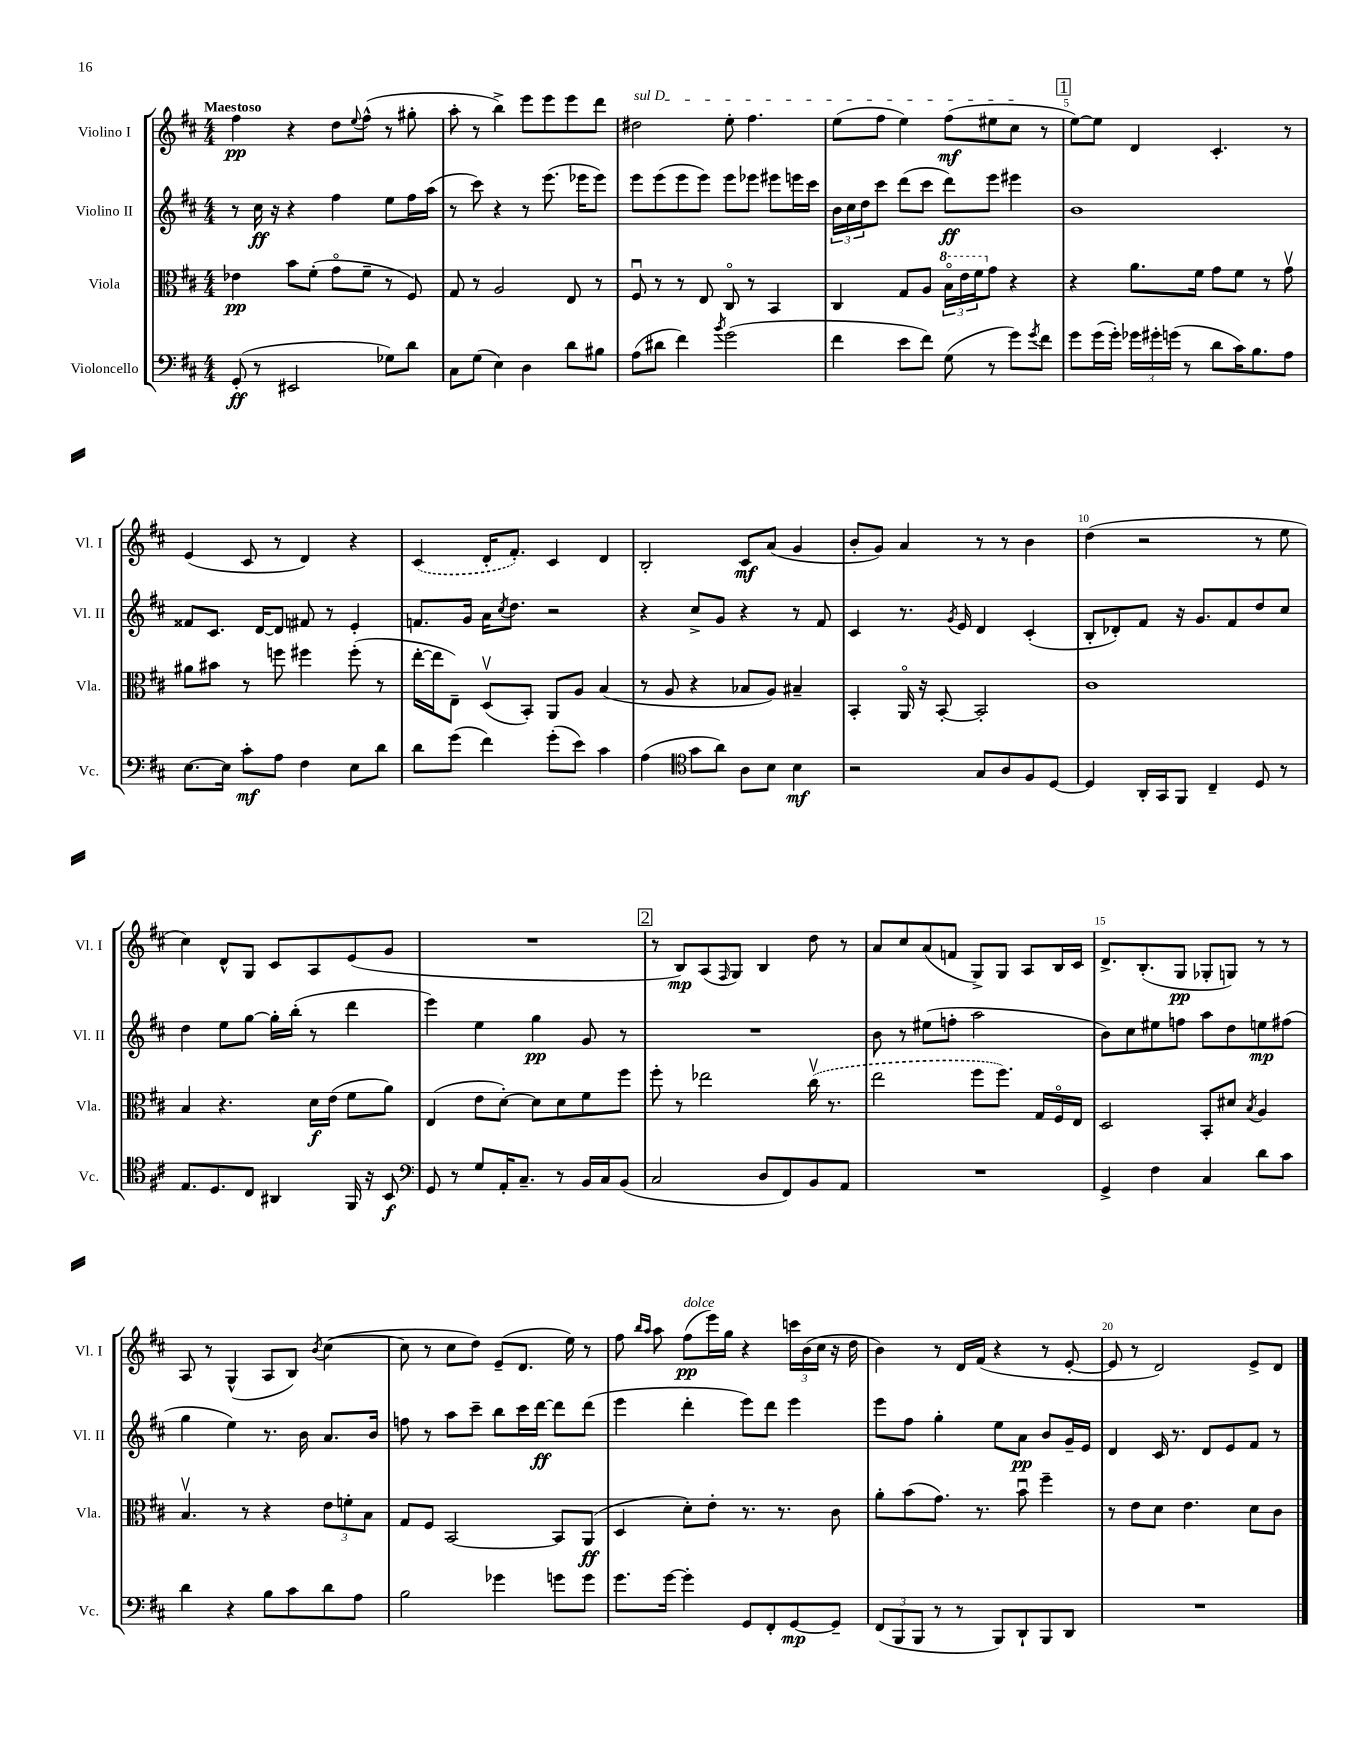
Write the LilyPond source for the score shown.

<<
\new StaffGroup <<
\new Staff = "s0" \with { instrumentName = "Violino I" shortInstrumentName = "Vl. I" } {
    \clef treble \key d \major \numericTimeSignature \time 4/4 \tempo "Maestoso"
    fis''4\pp r4 d''8 \appoggiatura { e''8 } fis''8-^( r8 gis''8-. |
    a''8-. r8 b''4->) e'''8 e'''8 e'''8 d'''8 |
    \once \override TextSpanner.bound-details.left.text = \markup { \italic "sul D" } dis''2\startTextSpan e''8-. fis''4. |
    e''8( fis''8 e''4) fis''8\mf( eis''8 cis''8\stopTextSpan r8 |
    \mark \markup { \box "1" } e''8~) e''8 d'4 cis'4.-. r8 |
    e'4( cis'8 r8 d'4) r4 |
    \once \slurDashed cis'4( d'16-. fis'8.-.) cis'4 d'4 |
    b2-. cis'8\mf a'8( g'4 |
    b'8-. g'8) a'4 r8 r8 b'4 |
    d''4( r2 r8 e''8 |
    cis''4) d'8-^ g8 cis'8 a8 e'8( g'8 |
    R1 |
    \mark \markup { \box "2" } r8 b8\mp) a8( \grace { fis16 } g8) b4 d''8 r8 |
    a'8 cis''8 a'8( f'8 g8->) g8 a8 b16 cis'16 |
    d'8.-> b8.-.( g8\pp ges8-. g8) r8 r8 |
    a8 r8 g4-^( a8 b8) \acciaccatura { b'8 } cis''4~( |
    cis''8 r8 cis''8 d''8) e'8--( d'8. e''16) r8 |
    fis''8 \grace { b''16 a''16 } a''8 fis''8\pp^\markup { \italic "dolce" }( e'''16) g''16 r4 \tuplet 3/2 { c'''16 b'16( cis''16 } r16 d''16 |
    b'4) r8 d'16 fis'16( r4 r8 e'8~-. |
    e'8 r8 d'2) e'8-> d'8 \bar "|." |
}
\new Staff = "s1" \with { instrumentName = "Violino II" shortInstrumentName = "Vl. II" } {
    \clef treble \key d \major \numericTimeSignature \time 4/4
    r8 cis''16\ff r16 r4 fis''4 e''8 fis''16 a''16( |
    r8 cis'''8) r4 r8 e'''8.( ees'''16 ees'''8) |
    e'''8 e'''8( e'''8 e'''8) e'''8 ees'''8 eis'''8 e'''16 cis'''16 |
    \tuplet 3/2 { b'16 cis''16 d''16 } cis'''8 d'''8( cis'''8 d'''8\ff) e'''8 eis'''4 |
    \mark \markup { \box "1" } b'1 |
    fisis'8 cis'8. d'16~ d'8 fis'8 r8 e'4-. |
    f'8. g'16 a'16 \acciaccatura { cis''8 } d''8. r2 |
    r4 cis''8-> g'8 r4 r8 fis'8 |
    cis'4 r8. \acciaccatura { g'8 } e'16 d'4 cis'4-.( |
    b8-. des'8-.) fis'8 r16 g'8. fis'8 d''8 cis''8 |
    d''4 e''8 g''8~ g''16-. b''16-.( r8 d'''4 |
    e'''4) e''4 g''4\pp g'8 r8 |
    \mark \markup { \box "2" } R1 |
    b'8 r8 eis''8( f''8-. a''2 |
    b'8) cis''8 eis''8 f''8 a''8 d''8 e''8\mp fis''8( |
    g''4 e''4) r8. b'16 a'8. b'16 |
    f''8 r8 a''8 cis'''8-- b''8 cis'''16 d'''16~\ff d'''8 d'''8( |
    e'''4 d'''4-. e'''8) d'''8 e'''4 |
    e'''8 fis''8 g''4-. e''8 a'8\pp b'8 g'16-- e'16 |
    d'4 cis'16 r8. d'8 e'8 fis'8 r8 \bar "|." |
}
\new Staff = "s2" \with { instrumentName = "Viola" shortInstrumentName = "Vla." } {
    \clef alto \key d \major \numericTimeSignature \time 4/4
    ees'4\pp b'8 fis'8-.( g'8\flageolet fis'8-- r8 fis8) |
    g8 r8 a2 e8 r8 |
    fis8\downbow r8 r8 e8 cis8\flageolet r8 b,4 |
    cis4 g8 a8 \tuplet 3/2 { \ottava #1 b'16\flageolet e''16 fis''16 \ottava #0 } g'8 r4 |
    \mark \markup { \box "1" } r4 a'8. fis'16 g'8 fis'8 r8 g'8\upbow |
    ais'8 bis'8 r8 f''8 fis''4 fis''8-.( r8 |
    e''16~-. e''16 e8--) d8\upbow( b,8-.) a,8 a8 b4( |
    r8 a8 r4 bes8 a8) bis4-- |
    b,4-. a,16\flageolet r16 b,8~-. b,2-. |
    cis'1 |
    b4 r4. d'16\f e'16( fis'8 a'8) |
    e4( e'8 d'8~-.) d'8 d'8 fis'8 fis''8 |
    \mark \markup { \box "2" } fis''8-. r8 ees''2 \once \slurDashed cis''16\upbow( r8. |
    e''2 fis''8 fis''8.) g16 fis16\flageolet e16 |
    d2 b,8-. dis'8 \acciaccatura { b8 } a4 |
    b4.\upbow r8 r4 \tuplet 3/2 { e'8 f'8-. b8 } |
    g8 fis8 b,2~ b,8 a,8\ff( |
    d4 d'8-.) e'8-. r8. r8. cis'8 |
    a'8-. b'8( g'8.) r8. b'8\downbow fis''4-- |
    r8 e'8 d'8 e'4. d'8 cis'8 \bar "|." |
}
\new Staff = "s3" \with { instrumentName = "Violoncello" shortInstrumentName = "Vc." } {
    \clef bass \key d \major \numericTimeSignature \time 4/4
    g,8-.\ff( r8 eis,2 ges8) d'8 |
    cis8 g8( e4) d4 d'8 bis8 |
    a8( dis'8 fis'4) \acciaccatura { b'8 } g'2( |
    fis'4 e'8 fis'8) g8( r8 g'8) \acciaccatura { g'8 } fis'8 |
    \mark \markup { \box "1" } g'8 g'16( g'16-.) \tuplet 3/2 { ges'16 gis'16-. g'16( } r8 d'8 cis'16) b8. a8 |
    e8.~ e16 cis'8-.\mf a8 fis4 e8 d'8 |
    d'8 g'8( fis'4) g'8-.( e'8) cis'4 |
    a4( \clef tenor g'8 a'8) a8 b8 b4\mf |
    r2 g8 a8 fis8 d8~ |
    d4 a,16-. g,16 fis,8 cis4-- d8 r8 |
    e8. d8. cis8 ais,4 fis,16 r16 b,8\f |
    \clef bass g,8 r8 g8 a,16-. cis8.-- r8 b,16 cis16 b,8( |
    \mark \markup { \box "2" } cis2 d8 fis,8) b,8 a,8 |
    R1 |
    g,4-> fis4 cis4 d'8 cis'8 |
    d'4 r4 b8 cis'8 d'8 a8 |
    b2 ges'4 g'8 g'8 |
    g'8. g'16~ g'4-. g,8 fis,8-. g,8~\mp g,8-- |
    \tuplet 3/2 { fis,8( b,,8 b,,8 } r8 r8 b,,8) d,8-! b,,8 d,8 |
    R1 \bar "|." |
}
>>
>>
\layout { \context { \Score \override BarNumber.break-visibility = ##(#f #t #t) barNumberVisibility = #(every-nth-bar-number-visible 5) } }
